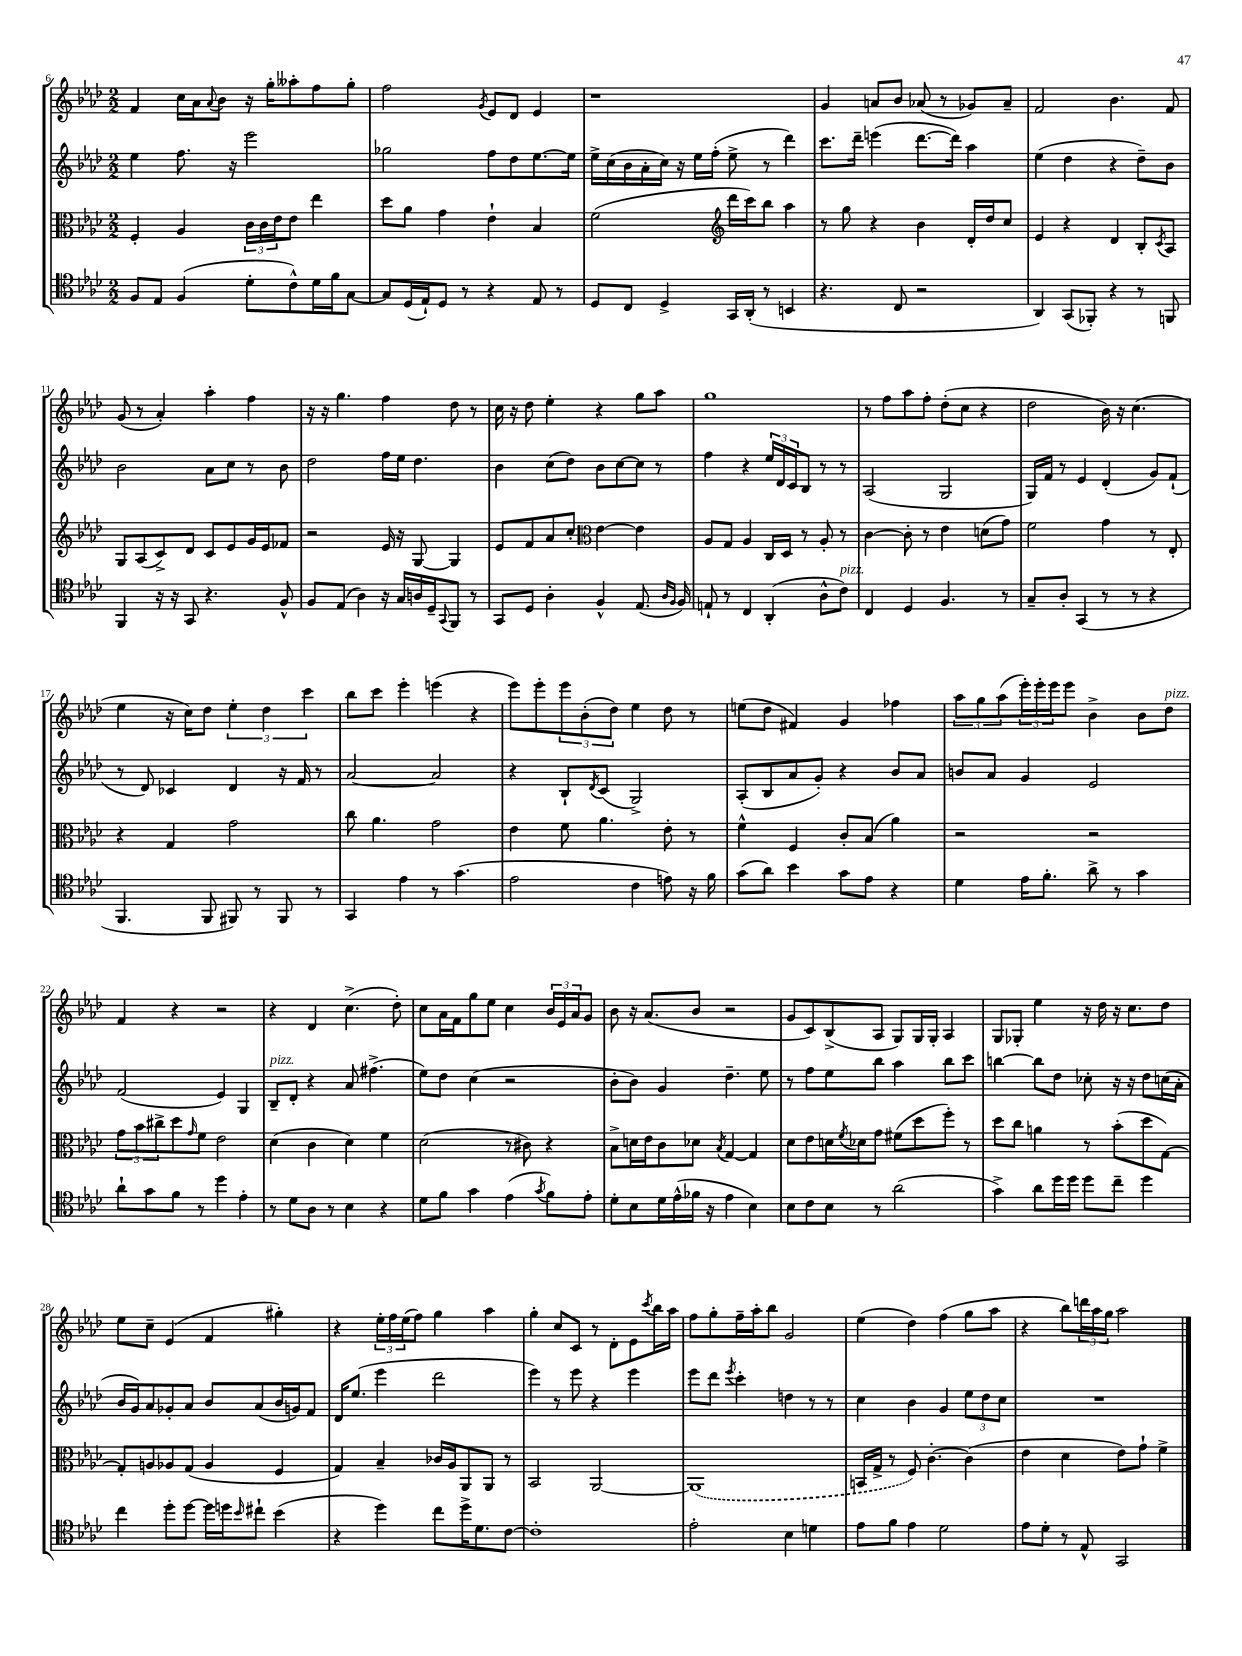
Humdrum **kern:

**kern	**kern	**kern	**kern
*part4	*part3	*part2	*part1
*staff4	*staff3	*staff2	*staff1
*clefC4	*clefC3	*clefG2	*clefG2
*k[b-e-a-d-]	*k[b-e-a-d-]	*k[b-e-a-d-]	*k[b-e-a-d-]
*M2/2	*M2/2	*M2/2	*M2/2
=6	=6	=6	=6
8F/L	4F'/	4ee-\	4f/
8E-/J	.	.	.
(4F/	4A-/	8.ff\	16cc\LL
.	.	.	16a-\J
.	.	.	8qqa-/
.	.	.	8b-\J
.	.	16r	.
8d-'\L	24c\LL	2eee-\	16r
.	24c\	.	.
.	.	.	16gg'\KL
.	24e-\J	.	.
8c^^\)	8e-\J	.	8aa--X'\
16d-\L	4ee-\	.	8ff\
16f\J	.	.	.
[8G\J	.	.	8gg'\J
=7	=7	=7	=7
8G/L]	8dd-\L	2gg-X\	2ff\
(16D-/L	8a-\J	.	.
16E-`/J)	.	.	.
8D-/J	4g\	.	.
8r	.	.	.
.	.	.	8qg/
4r	4e-`\	8ff\L	8e-/L
.	.	8dd-\	8d-/J
8E-/	4B-/	[8.ee-\	4e-/
8r	.	.	.
.	.	16ee-\Jk]	.
=8	=8	=8	=8
8D-/L	(2f\	16ee-^\LL	1r
.	.	(16cc\	.
8C/J	.	16b-\	.
.	.	16a-'\	.
4D-^/	.	16cc\JJ)	.
.	.	16r	.
.	.	16ee-\LL	.
.	.	(16ff'\JJ	.
*	*clefG2	*	*
16GG/LL	16ddd-\LL	8ee-^\	.
(16AA-'/JJ	16ccc\J)	.	.
8r	8bb-\J	8r	.
4BBn/	4aa-\	4ddd-\)	.
=9	=9	=9	=9
4.r	8r	8.ccc\L	4g/
.	8gg\	.	.
.	.	16ddd-~\Jk	.
.	4r	(4eeen\	8an/L
8C/	.	.	8b-/J
2r	4b-\	[8.ddd-\L	(8a-X/
.	.	.	8r
.	.	16ddd-\Jk])	.
.	16d-'/LL	4aa-\	8g-X/L)
.	16dd-/J	.	.
.	8cc/J	.	8a-~/J
=10	=10	=10	=10
4AA-/)	4e-/	(4ee-\	2f/
(8GG/L	4r	4dd-\	.
8FF-X'/J)	.	.	.
4r	4d-/	4r	4.b-\
8r	8B-'/L	8dd-~\L)	.
.	8qc/	.	.
8FFn/	8A-/J	8b-\J	8f/
!!LO:LB:g=z
=11	=11	=11	=11
4FF/	8G/L	2b-\	(8g/
.	(8A-/	.	8r
16r	8c^/)	.	4a-'/)
16r	.	.	.
8GG/	8d-/J	.	.
4.r	8c/L	8a-\L	4aa-'\
.	8e-/	8cc\J	.
.	16g/L	8r	4ff\
.	16e-/J	.	.
8F^^/	8f-X/J	8b-\	.
=12	=12	=12	=12
8F/L	2r	2dd-\	16r
.	.	.	16r
(8E-/J	.	.	4.gg\
4A-\)	.	.	.
16r	16e-/	16ff\LL	4ff\
16G/LL	16r	16ee-\JJ	.
16An/	[8G/	4.dd-\	.
16D-~/J	.	.	.
8qqGG/	.	.	.
8FF/J	4G/]	.	8dd-\
8r	.	.	8r
=13	=13	=13	=13
8GG/L	8e-/L	4b-\	16cc\
.	.	.	16r
8D-/J	8f/	.	8dd-\
4A-'\	8a-/	(8cc\L	4ee-'\
.	8cc'/J	8dd-\J)	.
*	*clefC3	*	*
4F^^/	[4e-\	8b-\L	4r
.	.	[8cc\	.
(8.E-/	4e-\]	8cc\J]	8gg\L
.	.	8r	8aa-\J
16qqA-/LL	.	.	.
16qqF/JJ	.	.	.
16F/)	.	.	.
=14	=14	=14	=14
8En`/	8A-/L	4ff\	1gg
8r	8G/J	.	.
4C/	4A-/	4r	.
(4AA-'/	16C/LL	24ee-/LL	.
.	.	24d-/	.
.	16D-/JJ	.	.
.	.	24c/J	.
.	8r	8B-/J	.
8A-^^\L	8A-'/	8r	.
!LO:TX:a:i:t=pizz.	!	!	!
8c\J)	8r	8r	.
=15	=15	=15	=15
4C/	[4c\	(2A-/	8r
.	.	.	8ff\L
4D-/	8c'\]	.	8aa-\
.	8r	.	8ff'\J
4.F/	4e-\	2G/	(8dd-'\L
.	.	.	8cc\J
.	(8dn\L	.	4r
8r	8g\J)	.	.
=16	=16	=16	=16
8G~/L	2f\	16G/LL)	2dd-\
.	.	16f/JJ	.
8A-'/J	.	8r	.
(4GG/	.	4e-/	.
8r	4g\	(4d-'/	16b-\)
.	.	.	16r
8r	.	.	(4.cc\
4r	8r	8g/L)	.
.	8E-'/	(8f`/J	.
!!LO:LB:g=z
=17	=17	=17	=17
4.FF/	4r	8r	4ee-\
.	.	8d-/)	.
.	4G/	4c-X/	16r
.	.	.	16cc\KL)
8FF/	.	.	8dd-\J
8FF#X/)	2g\	4d-/	6ee-'\
8r	.	.	.
.	.	.	6dd-\
8FF#/	.	16r	.
.	.	16f/	.
.	.	.	6ccc\
8r	.	8r	.
=18	=18	=18	=18
4GG/	8cc\	[2a-/	8bb-\L
.	4.a-\	.	8ccc\J
4e-\	.	.	4eee-'\
8r	2g\	2a-/]	(4eeen\
(4.g\	.	.	.
.	.	.	4r
=19	=19	=19	=19
2e-\	4e-\	4r	8eee-\L)
.	.	.	8eee-'\
.	8f\	8B-`/L	12eee-\
.	.	.	(12b-'\
.	.	8qd-/	.
.	4.a-\	(8c/J	.
.	.	.	12dd-\J)
4c\	.	2G^/)	4ee-\
8en\)	8e-'\	.	8dd-\
16r	8r	.	8r
16f\	.	.	.
=20	=20	=20	=20
(8g\L	4f^^\	(8A-'/L	(8een\L
8a-\J)	.	8B-/	8dd-\J
4b-\	4F/	8a-/	4f#X/)
.	.	8g'/J)	.
8g\L	8c'/L	4r	4g/
8e-\J	(8B-/J	.	.
4r	4a-\)	8b-/L	4ff-X\
.	.	8a-/J	.
=21	=21	=21	=21
4d-\	2r	8bn/L	12aa-\L
.	.	.	12gg\
.	.	8a-/J	.
.	.	.	(12aa-\
16e-\KL	.	4g/	24eee-'\L)
.	.	.	24eee-'\
8.f'\J	.	.	.
.	.	.	24eee-\J
.	.	.	8eee-\J
8a-^\	2r	2e-/	4b-^\
8r	.	.	.
4g\	.	.	8b-\L
!	!	!	!LO:TX:a:i:t=pizz.
.	.	.	8dd-\J
!!LO:LB:g=z
=22	=22	=22	=22
8a-`\L	12g\L	(2f/	4f/
.	12b-\	.	.
8g\	.	.	.
.	12cc#X^\	.	.
8f\J	8dd-\	.	4r
.	16qqg/	.	.
8r	8f\J	.	.
4dd-\	2e-\	4e-/)	2r
4e-'\	.	4G/	.
=23	=23	=23	=23
!	!	!LO:TX:a:i:t=pizz.	!
8r	(4d-\	8B-~/L	4r
8d-\L	.	8d-'/J	.
8A-\J	4c\	4r	4d-/
8r	.	.	.
4B-\	4d-\)	8a-/	(4.cc^\
.	.	(4.ff#X^\	.
4r	4f\	.	.
.	.	.	8dd-'\)
=24	=24	=24	=24
8d-\L	(2d-\	8ee-\L)	8cc\L
8f\J	.	8dd-\J	16a-\L
.	.	.	16f\J
4g\	.	(4cc\	8gg\
.	.	.	8ee-\J
(4e-\	8r	2r	4cc\
.	8c#X\)	.	.
8qg/	.	.	.
8f\L)	4r	.	24b-/LL
.	.	.	24e-/
.	.	.	24a-/J
8e-'\J	.	.	8g/J
=25	=25	=25	=25
8d-'\L	8B-^\L	8b-'\L	8b-\
8B-\	16dn\L	8b-\J)	16r
.	16e-\J	.	(8.a-/L
16d-\L	8c\	4g/	.
(16e-^^\	.	.	.
16f-X\JJ	8d-X\J	.	8b-/J
16r	.	.	.
.	8qB-/	.	.
4e-\	[4G/	4.dd-~\	2r
4B-\)	4G/]	.	.
.	.	8ee-\	.
=26	=26	=26	=26
8B-\L	8d-\L	8r	8g/L
8c\	8e-\	8ff\L	8c/)
8B-\J	16dn\L	8ee-\	(8B-^/
.	8qf/	.	.
.	16d-X\J	.	.
8r	8g\J	8bb-\J	8A-/J
(2a-\	(8f#X\L	4aa-\	8G/L)
.	8dd-\	.	16G/L
.	.	.	16G'/JJ
.	8ff'\J)	8bb-\L	4A-/
.	8r	8ccc\J	.
=27	=27	=27	=27
4g^\)	8dd-\L	[4bbn\	8G/L
.	8cc\J	.	8G-X'/J
8a-\L	4an\	8bb\L]	4ee-\
16dd-\L	.	8dd-\J	.
16dd-\JJ	.	.	.
8dd-\L	8r	8cc-X'\	16r
.	.	.	16dd-\
8cc~\J	(8b-'\L	16r	16r
.	.	16r	8.cc\L
4dd-\	8dd-\	8dd-\L	.
.	[8G\J)	(16ccn\L	8dd-\J
.	.	16a-'\JJ	.
!!LO:LB:g=z
=28	=28	=28	=28
4cc\	8G'/L]	16b-/LL	8ee-\L
.	.	16g/J)	.
.	8An/	8a-/	8cc~\J
8dd-'\L	8A-X/	8g-X'/	(4e-/
[8dd-\J	(8G/J	8a-/J	.
16dd-\LL]	4A-/	8b-/L	4f/
16ddn\J	.	.	.
16qqb-/	.	.	.
8cc#X`\J	.	(8a-/	.
(4b-\	4F/	16b-/L	4gg#X'\)
.	.	16gn/J)	.
.	.	8f/J	.
=29	=29	=29	=29
4r	4G/)	16d-/KL	4r
.	.	(8.ee-/J	.
4dd-\)	4B-~/	4eee-\	24ee-'\LL
.	.	.	24ff\
.	.	.	(24ee-\J
.	.	.	8ff\J)
8cc\L	16c-X/LL	2ddd-\	4gg\
.	16A-/J	.	.
16dd-^\K	8AA-/	.	.
8.d-\	.	.	.
.	8AA-/J	.	4aa-\
[8c\J	8r	.	.
=30	=30	=30	=30
1c']	2BB-/	4eee-\)	4gg'\
.	.	8r	8cc/L
.	.	8eee-\	8c/J
.	[2AA-/	4r	8r
.	.	.	8d-'\L
.	.	4eee-\	8e-\
.	.	.	8qccc/
.	.	.	16bb-\L
.	.	.	16aa-\JJ
=31	=31	=31	=31
2e-'\	(1AA-]	8eee-\L	8ff\L
.	.	8ddd-\J	8gg'\
.	.	8qeee-/	.
.	.	4ccc'\	16ff~\L
.	.	.	16aa-'\J
.	.	.	8bb-\J
4B-\	.	4ddn\	2g/
4dn\	.	8r	.
.	.	8r	.
=32	=32	=32	=32
8e-\L	16BBn/LL	4cc\	(4ee-\
.	16G^/JJ	.	.
8f\J	8r	.	.
4e-\	8F/)	4b-\	4dd-\)
.	[4.c'\	.	.
2d-\	.	4g/	(4ff\
.	(4c\]	12ee-\L	8gg\L
.	.	12dd-\	.
.	.	.	8aa-\J
.	.	12cc\J	.
=33	=33	=33	=33
8e-\L	4e-\	1r	4r
8d-'\J	.	.	.
8r	4d-\	.	8bb-\L)
8E-^^/	.	.	24dddn\L
.	.	.	24aa-\
.	.	.	24gg\JJ
2GG/	8e-\L)	.	2aa-\
.	8g`\J	.	.
.	4f^\	.	.
==	==	==	==
*-	*-	*-	*-
